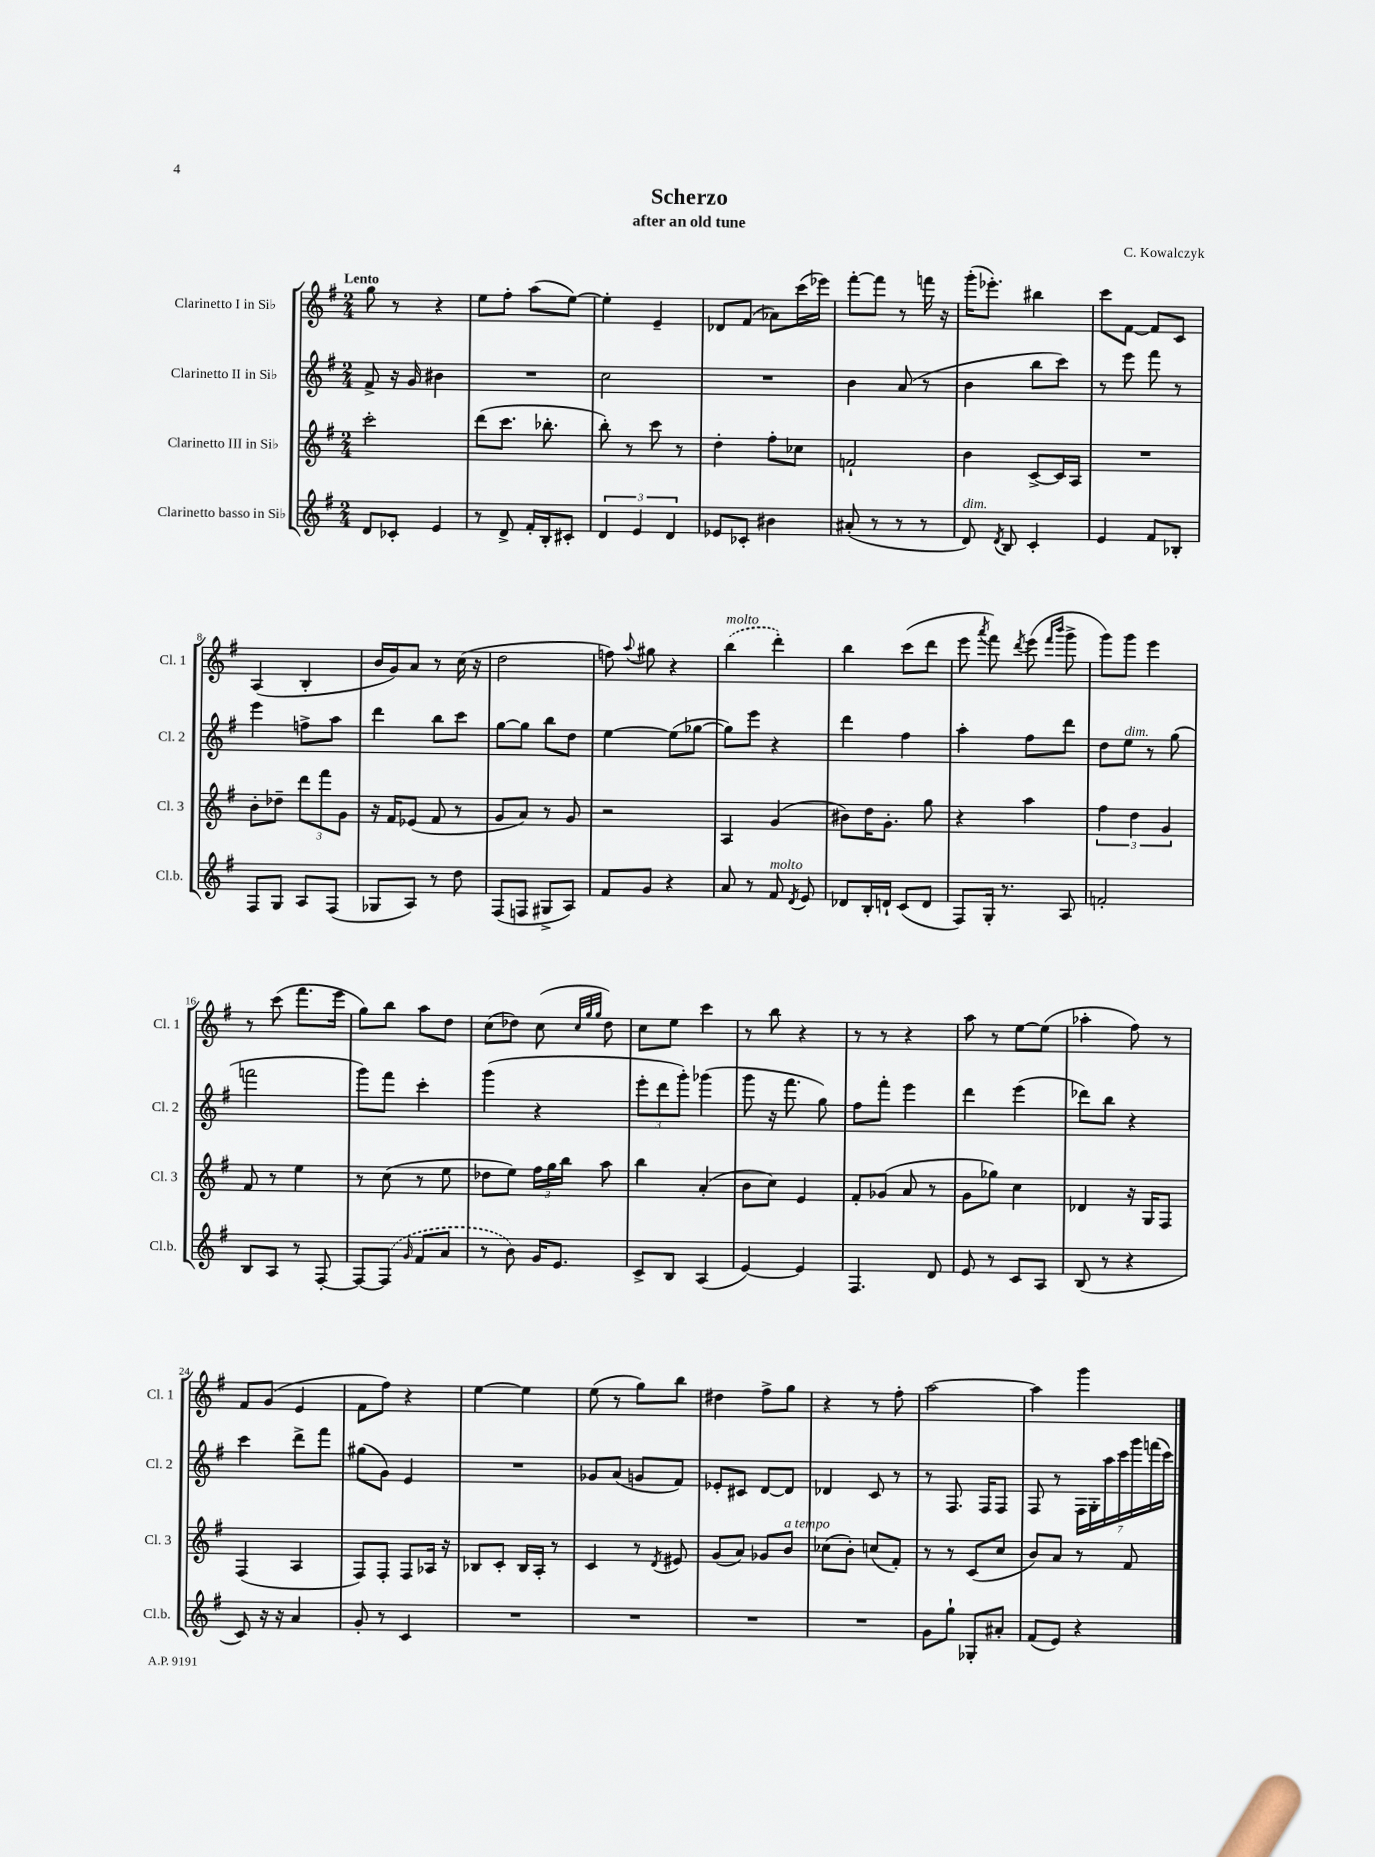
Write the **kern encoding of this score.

**kern	**kern	**kern	**kern
*part4	*part3	*part2	*part1
*staff4	*staff3	*staff2	*staff1
*I"Clarinetto basso in Si♭	*I"Clarinetto III in Si♭	*I"Clarinetto II in Si♭	*I"Clarinetto I in Si♭
*I'Cl.b.	*I'Cl. 3	*I'Cl. 2	*I'Cl. 1
*clefG2	*clefG2	*clefG2	*clefG2
*k[f#]	*k[f#]	*k[f#]	*k[f#]
*M2/4	*M2/4	*M2/4	*M2/4
=1	=1	=1	=1
!	!	!	!LO:TX:a:B:t=Lento
8d/L	2ccc'\	8f#^/	8gg\
8c-X'/J	.	16r	8r
.	.	16g/	.
4e/	.	4b#X\	4r
=2	=2	=2	=2
8r	(8ddd\L	2r	8ee\L
8d^/	8.ccc\J	.	8ff#'\J
16f#'/LL	.	.	(8aa\L
16B'/J	8.bb-X'\	.	.
8c#X'/J	.	.	[8ee\J)
=3	=3	=3	=3
6d/	8bb'\)	2cc\	4ee'\]
.	8r	.	.
6e/	.	.	.
.	8ccc\	.	4e~/
6d/	.	.	.
.	8r	.	.
=4	=4	=4	=4
8e-X/L	4dd'\	2r	8d-X/L
8c-X'/J	.	.	(8f#/J
4b#X\	8ff#'\L	.	8a-X\L)
.	8cc-X\J	.	(16ccc\L
.	.	.	16eee-X\JJ)
=5	=5	=5	=5
(8a#X'/	2fn`/	4b\	[8fff#'\L
8r	.	.	8fff#\J]
8r	.	(8a/	8r
8r	.	8r	16fffn\
.	.	.	16r
=6	=6	=6	=6
!LO:TX:a:i:t=dim.	!	!	!
8d/)	4b\	4b\	(16ggg'\KL
.	.	.	8.eee-X'\J)
8qd/	.	.	.
8B/	.	.	.
4c'/	[8c^/L	8bb\L	4bb#X\
.	16c/L]	8ccc\J)	.
.	16A/JJ	.	.
=7	=7	=7	=7
4e/	2r	8r	8ccc\L
.	.	8eee\	[8f#\J
8f#/L	.	8fff#\	8f#/L]
8B-X'/J	.	8r	8c/J
!!LO:LB:g=z
=8	=8	=8	=8
8F#/L	8b'\L	4eee\	(4A/
8G/J	8dd-X~\J	.	.
8A/L	12ddd\L	8ffn^\L	4B'/
.	12fff#\	.	.
(8F#/J	.	8aa\J	.
.	12g\J	.	.
=9	=9	=9	=9
8G-X/L	16r	4ddd\	16b/LL
.	16f#/KL	.	16g/J)
8A/J)	(8e-X/J	.	8a/J
8r	8f#/	8bb\L	8r
8dd\	8r	8ccc\J	(16cc\
.	.	.	16r
=10	=10	=10	=10
(8F#/L	8g/L	[8gg\L	2dd\
8Fn/J	8a/J)	8gg\J]	.
8G#X^/L	8r	8bb\L	.
8A/J)	8g/	8dd\J	.
=11	=11	=11	=11
8f#/L	2r	[4ee\	8ffn\)
.	.	.	8qqaa/
8g/J	.	.	8gg#X\
4r	.	(8ee\L]	4r
.	.	[8gg-X\J	.
=12	=12	=12	=12
!	!	!	!LO:TX:a:i:t=molto
8a/	4A/	8gg-\L])	(4bb\
8r	.	8eee\J	.
!LO:TX:a:i:t=molto	!	!	!
8f#/	(4g/	4r	4ddd'\)
8qd/	.	.	.
8e/	.	.	.
=13	=13	=13	=13
8d-X/L	8b#X\L)	4ddd\	4bb\
16B'/L	16dd\K	.	.
16dn`/JJ	8.g'\J	.	.
(8c/L	.	4ff#\	(8ccc\L
8d/J	8gg\	.	8ddd\J
=14	=14	=14	=14
8F#/L)	4r	4aa'\	8eee\
.	.	.	8qaaa/
16G'/Jk	.	.	8fff#\)
8.r	.	.	.
.	.	.	8qddd/
.	4aa\	8ff#\L	(8eee\
.	.	.	16qqfff#/LL
.	.	.	16qqbbb/JJ
8A/	.	8ddd\J	8ggg^\
=15	=15	=15	=15
2fn'/	6ff#\	8dd\L	8ggg\L)
!	!	!LO:TX:a:i:t=dim.	!
.	.	8ee\J	8ggg\J
.	6dd\	.	.
.	.	8r	4eee\
.	6g/	.	.
.	.	(8gg\	.
!!LO:LB:g=z
=16	=16	=16	=16
8B/L	8f#/	2fffn\	8r
8A/J	8r	.	(8ccc\
8r	4ee\	.	8.fff#\L
[8F#'/	.	.	.
.	.	.	16eee\Jk
=17	=17	=17	=17
8F#/L_	8r	8ggg\L)	8gg\L)
(8F#/J]	(8cc\	8fff#\J	8bb\J
16qqg/	.	.	.
8f#/L	8r	4ccc'\	8aa\L
8a/J	8ee\	.	8dd\J
=18	=18	=18	=18
8r	8dd-X\L	(4ggg\	(8cc\L
8b\)	8ee\J)	.	8dd-X\J)
16g/KL	24ff#\LL	4r	(8cc\
.	24gg\	.	.
8.e/J	.	.	.
.	24bb\JJ	.	.
.	.	.	32qqcc/LLL
.	.	.	32qqgg/
.	.	.	32qqgg/JJJ
.	8aa\	.	8dd-\)
=19	=19	=19	=19
8c^/L	4bb\	12eee'\L	8cc\L
.	.	12ddd\	.
8B/J	.	.	8ee\J
.	.	12ggg'\J)	.
(4A/	(4a'/	(4ggg-X\	4ccc\
=20	=20	=20	=20
[4e/)	8b\L	8ggg\	8r
.	8cc\J)	16r	8bb\
.	.	8.fff#\	.
4e/]	4e/	.	4r
.	.	8gg\)	.
=21	=21	=21	=21
4.F#/	8f#'/L	8ff#\L	8r
.	(8g-X/J	8fff#'\J	8r
.	8a/	4eee\	4r
8d/	8r	.	.
=22	=22	=22	=22
8e/	8g\L	4ddd\	8aa\
8r	8gg-X\J)	.	8r
8c/L	4cc\	(4eee\	[8ee\L
8A/J	.	.	(8ee\J]
=23	=23	=23	=23
(8B/	4d-X/	8ddd-X\L)	4aa-X'\
8r	.	8bb\J	.
4r	16r	4r	8ff#\)
.	16G/KL	.	.
.	8F#/J	.	8r
!!LO:LB:g=z
=24	=24	=24	=24
8c/)	(4F#/	4ccc\	8f#/L
16r	.	.	(8g/J
16r	.	.	.
4a/	4A/	8ddd^\L	4e/
.	.	8fff#\J	.
=25	=25	=25	=25
8g'/	8F#/L)	(8gg#X\L	8f#\L
8r	8F#'/J	8g\J)	8ff#\J)
4c/	8F#/L	4e/	4r
.	16A-X/Jk	.	.
.	16r	.	.
=26	=26	=26	=26
2r	8B-X/L	2r	[4ee\
.	8c'/J	.	.
.	16B-/LL	.	4ee\]
.	16A'/JJ	.	.
.	8r	.	.
=27	=27	=27	=27
2r	4c/	8g-X/L	(8ee\
.	.	(8a/J	8r
.	8r	8gn/L	8gg\L)
.	8qd/	.	.
.	8e#X/	8f#/J)	8bb\J
=28	=28	=28	=28
2r	(8g/L	8e-X'/L	4dd#X\
.	8a/J)	8c#X/J	.
.	8g-X/L	[8d/L	8ff#^\L
!	!LO:TX:a:i:t=a tempo	!	!
.	8b/J	8d/J]	8gg\J
=29	=29	=29	=29
2r	(8cc-X\L	4d-X/	4r
.	8b'\J)	.	.
.	(8ccn/L	8c/	8r
.	8f#'/J)	8r	8ff#'\
=30	=30	=30	=30
8g\L	8r	8r	[2aa\
8gg`\J	8r	8.F#/	.
8G-X'/L	(8c/L	.	.
.	.	16F#/KL	.
8a#X'/J	8cc/J	8F#/J	.
=31	=31	=31	=31
(8f#/L	8b/L)	8F#/	4aa\]
8e/J)	8a/J	8r	.
4r	8r	28F#\LL	4ggg\
.	.	28G'\	.
.	.	28aa\	.
.	.	28ccc\	.
.	8f#/	.	.
.	.	28ggg\	.
.	.	(28fffn\	.
.	.	28ccc\JJ)	.
==	==	==	==
*-	*-	*-	*-
